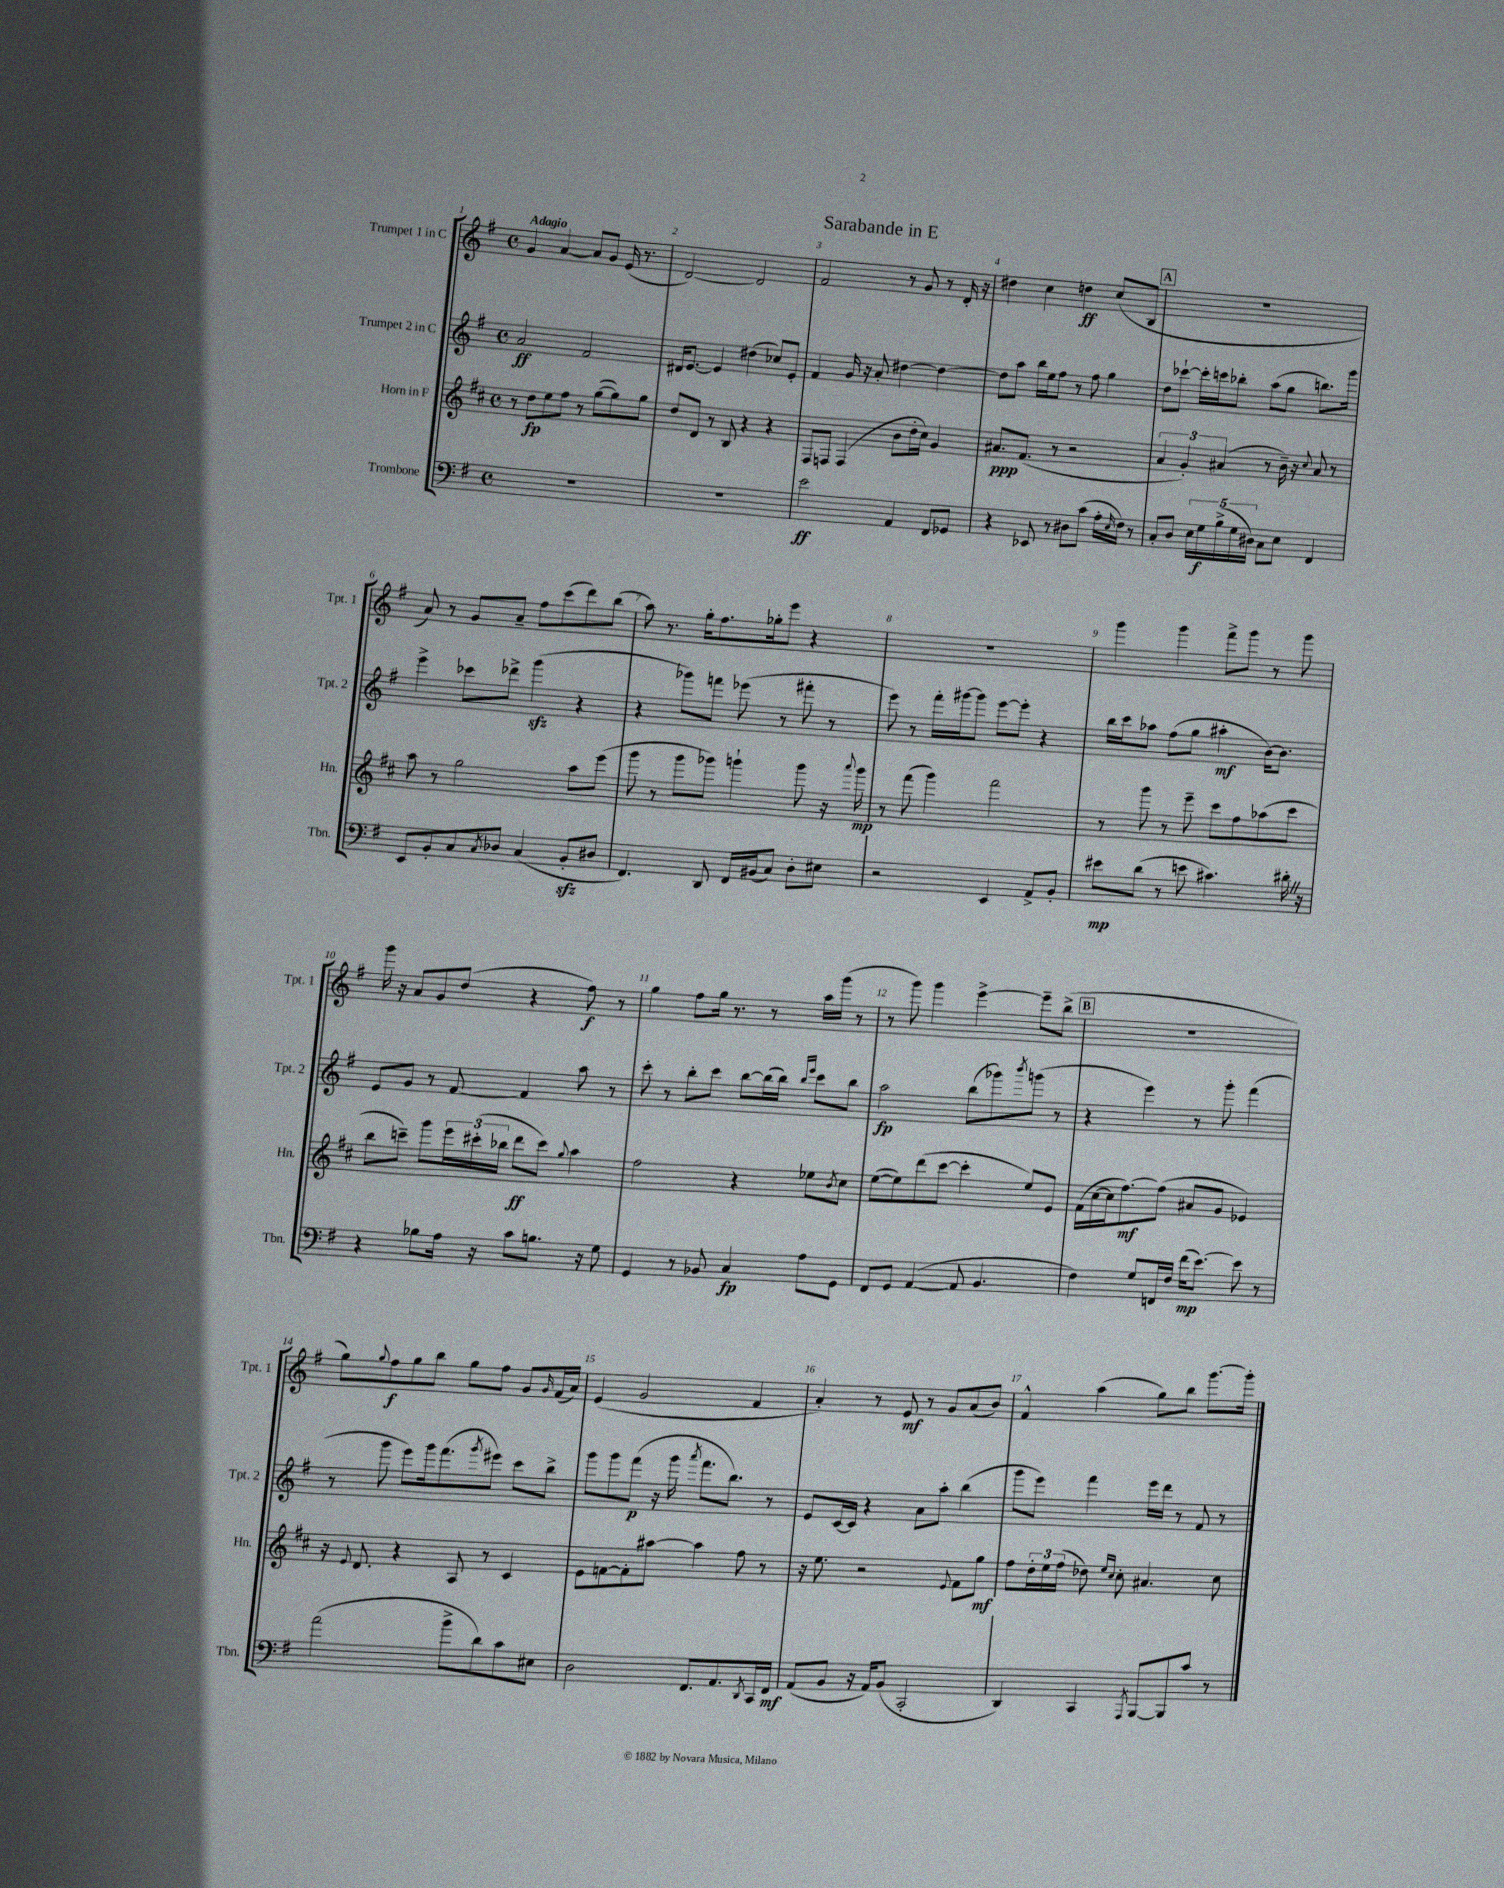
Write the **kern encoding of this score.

**kern	**kern	**kern	**kern
*staff4	*staff3	*staff2	*staff1
*clefF4	*clefG2	*clefG2	*clefG2
*k[f#]	*k[f#c#]	*k[f#]	*k[f#]
*M4/4	*M4/4	*M4/4	*M4/4
*met(c)	*met(c)	*met(c)	*met(c)
1r	8r	2a	4g
.	8dd	.	.
.	8ee	.	[4a
.	8ff#	.	.
.	8r	2f#	8a]
.	([8gg	.	8g
.	8gg])	.	(16e
.	.	.	8.r
.	8gg	.	.
=	=	=	=
1r	8dd	16d#	[2d)
.	.	[8.e	.
.	8d	.	.
.	8r	4e]	.
.	8B	.	.
.	4r	(4dd#	2d]
.	4r	8cc-)	.
.	.	8e'	.
=	=	=	=
2e	8F#	4f#	2f#
.	8F	.	.
.	(4F	16g	.
.	.	16r	.
.	.	8a'	.
4AA	8b	[4dd#	8r
.	16dd'	.	8g
.	16cc#)	.	.
8FF#	4g	4dd#_	8r
8GG-	.	.	16d'
.	.	.	16r
=	=	=	=
4r	8.a#	8dd#]	4dd#
.	.	8aa	.
.	(8.f#	.	.
8EE-	.	16bb	4cc
.	.	16ee	.
8r	8r	8ff#	.
8D#	2r	8r	4dd
(8c	.	8ff#	.
16A'	.	4gg	(8cc
16qqE	.	.	.
16F#)	.	.	.
8r	.	.	8B
=	=	=	=
8C'	6a	8dd	1r
8D	.	[8ccc-`	.
.	6g')	.	.
20E	.	16ccc-']	.
20G	.	.	.
.	.	16ccc	.
.	(6a#	.	.
(20B^	.	.	.
.	.	8bb-'	.
20G	.	.	.
20D#)	.	.	.
8C	8r	(8aa	.
8E	16b~)	8gg	.
.	16r	.	.
.	8qqcc#	.	.
4FF#	8a#	8.bb)	.
.	8r	.	.
.	.	16ggg	.
=	=	=	=
8EE	8aa	4eee^	8a)
8BB'	8r	.	8r
8C	2gg	8ccc-	8g
8qC	.	.	.
8D-	.	8ddd-^	8a~
(4C	.	(4ggg	8ff#
.	.	.	(8ccc
8BB'	8aa	4r	8ddd)
8D#	(8eee	.	(8bb
=	=	=	=
4.FF#)	8ggg	4r	8aa)
.	8r	.	8.r
.	8ggg	8ggg-)	.
.	.	.	16gg'
8DD	8ggg-)	8fff	8.ff#
16FF#	4ggg`	(8eee-	.
(16BB#	.	.	16gg-'
8C)	.	8r	8eee
8D'	8ggg	8fff#'	4r
8E#	16r	8r	.
.	8qqaaa	.	.
.	16ggg	.	.
=	=	=	=
2r	8r	8eee)	1r
.	(8fff#	8r	.
.	4ggg)	16fff#'	.
.	.	[16ggg#	.
.	.	8ggg#]	.
4EE	2fff#	[8eee	.
.	.	8eee']	.
8AA^	.	4r	.
8BB'	.	.	.
=	=	=	=
8e#	8r	16bb	4ggg
.	.	16ccc	.
(8d	8ggg	8aa-	.
8r	8r	(8ff#	4ggg
8e	8eee~	8gg	.
4.c#)	8ccc#	4aa#'	8fff#^
.	8ff#	.	8ggg
.	(8aa-	[16b)	8r
.	.	8.b]	.
16d#'	8ccc#	.	8ggg
16r	.	.	.
=	=	=	=
4r	8bb	8e	16ggg
.	.	.	16r
.	8ccc~)	8g	8a
8B-	8ggg	8r	8g
16A	24eee	[8f#	(8dd
.	(24ccc#'	.	.
16r	.	.	.
.	24bb-	.	.
8c	8ddd	4f#]	4r
8.B	8ccc#)	.	.
.	8qqgg	.	.
.	4aa	8aa	8ff#)
16r	.	.	.
8G	.	8r	8r
=	=	=	=
4GG	2ff#	8ccc'	4gg
.	.	8r	.
8r	.	8bb'	8ff#
8BB-	.	8ccc	16gg
.	.	.	8.r
4C	4r	[8bb	.
.	.	(16bb]	8r
.	.	16bb)	.
.	.	16qqbb	.
.	.	16qqeee	.
8A	8ee-	8ccc	16aa
.	.	.	(16ggg
.	8qb	.	.
8GG	8cc#	8bb	8r
=	=	=	=
8FF#	([8ee	2aa	8r
8GG	8ee])	.	8ggg)
([4AA	(8ddd	.	4ggg
.	[8ccc#	.	.
8AA]	4ccc#']	(8bb	[4eee^
4.BB	.	8ggg-)	.
.	.	8qbbb	.
.	8ee)	(8ggg	8eee~]
.	8e	8r	(8bb^
=	=	=	=
4F#)	(16f#	4r	1r
.	[16cc#	.	.
.	16cc#]	.	.
.	[8.ff#)	.	.
8G	.	4eee)	.
16FF	(8ff#]	.	.
16F#	.	.	.
(16f#	8a#	8r	.
[8.e)	.	.	.
.	8g	8ggg'	.
8e]	4e-)	(4fff#	.
8r	.	.	.
=	=	=	=
(2a	16r	8r	8gg)
.	8qqe	.	.
.	8.d	.	.
.	.	.	8qqgg
.	.	8ggg	8ff#
.	4r	8eee)	8gg
.	.	16ggg	8bb
.	.	(8.fff#	.
8b^	8A	.	8gg
.	.	8qggg	.
8d)	8r	8eee#)	8ff#
8c	4c#	8ccc	8g
.	.	.	16qqg
8E#	.	8bb^	(16f#
.	.	.	16a)
=	=	=	=
2D	8e	8ggg	(4e
.	[8f	8ggg	.
.	8f']	(8fff#	2g
.	[8aa#	16r	.
.	.	16ggg	.
.	.	8qaaa	.
8.FF#	4aa#]	8.fff#	.
8.AA	.	8.bb)	.
.	8ff#	.	4f#
8qDD	.	.	.
16CC	8r	8r	.
16FF#	.	.	.
=	=	=	=
(8AA	16r	8e	4a')
.	8.ee	.	.
8BB	.	[16c	.
.	.	16c]	.
16r	2r	4r	8r
16AA)	.	.	.
(8BB	.	.	8e
2CC'	.	8a	8r
.	.	8aa'	8g
.	8qqe	.	.
.	8f#	(4bb	(8a
.	8gg	.	8b)
=	=	=	=
4DD)	8ff#	8ggg	4f#^^
.	24dd'	8eee)	.
.	24ee	.	.
.	(24ff#	.	.
4CC	8dd-)	4fff#	(4aa
.	16qqee	.	.
.	16qqcc#	.	.
.	8cc#'	.	.
8qAAA	.	.	.
[8BBB	4.a#	16eee	8gg)
.	.	16ddd	.
8BBB]	.	8r	8bb
8c	.	8f#	[8.ggg
8r	8cc#	8r	.
.	.	.	16ggg']
==	==	==	==
*-	*-	*-	*-
